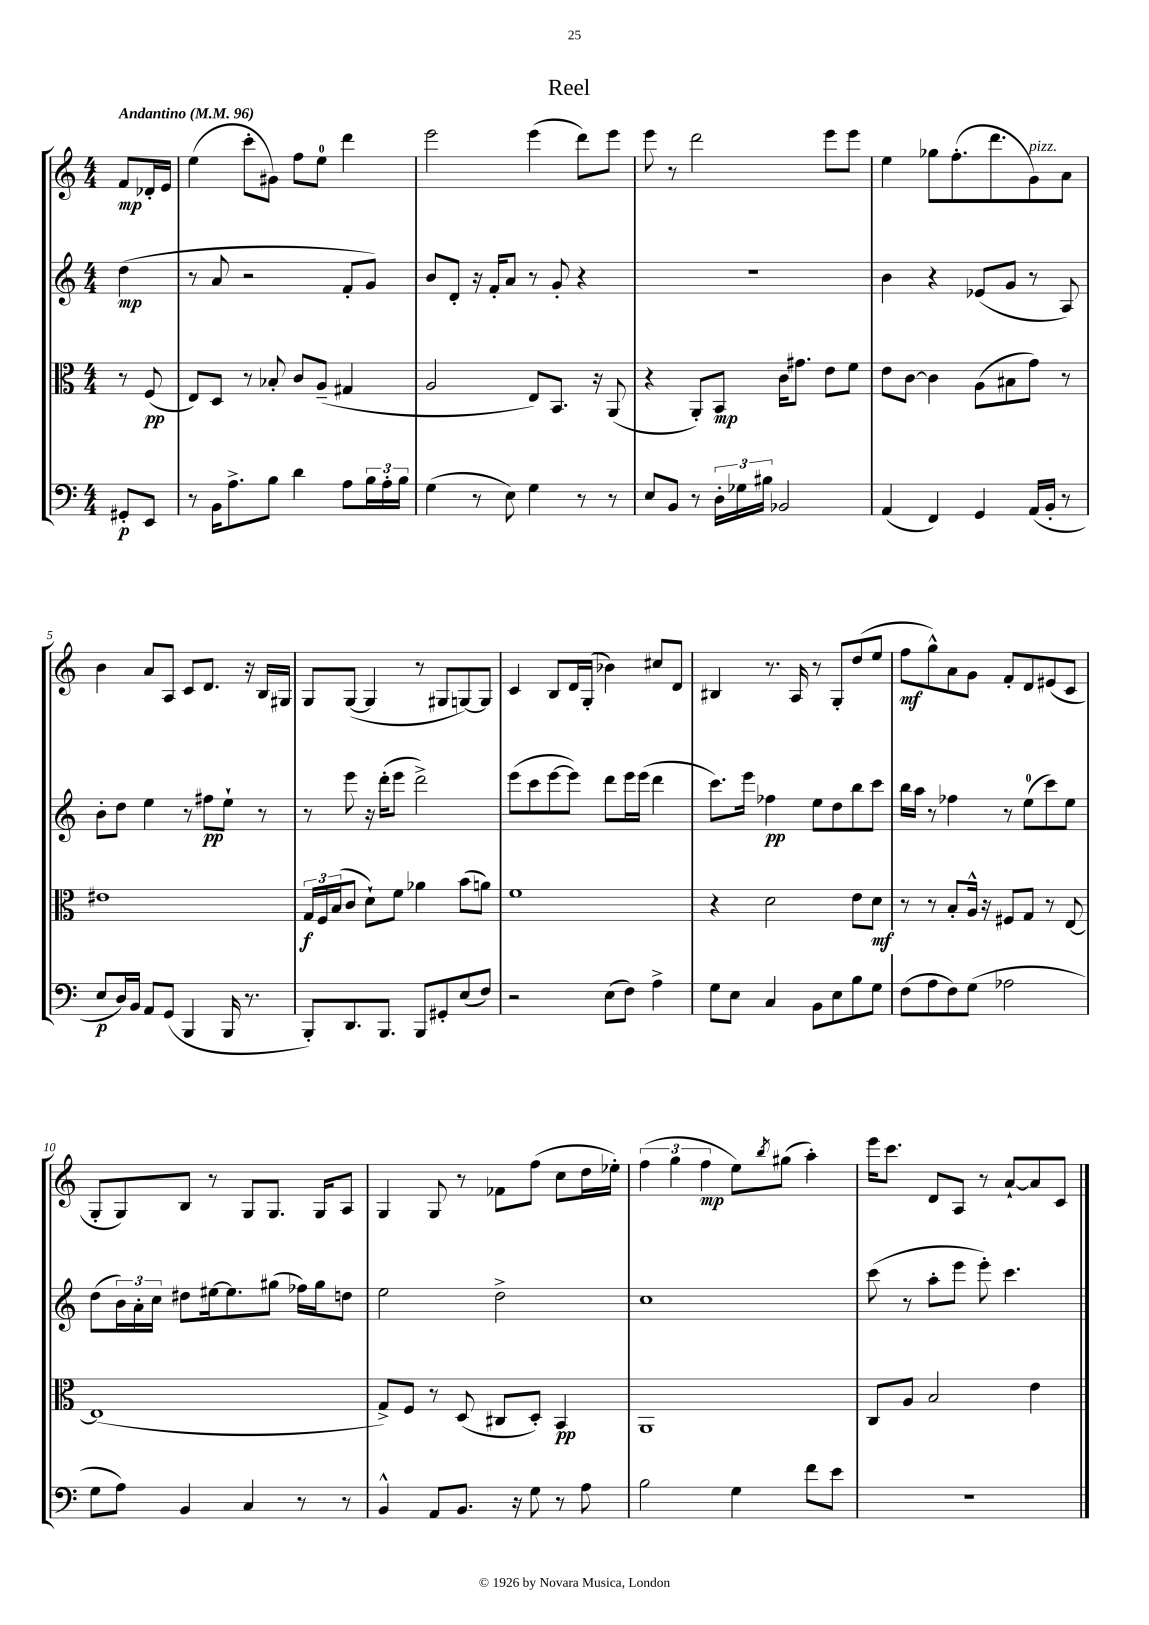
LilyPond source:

\header { title = "Reel" }
<<
\new StaffGroup <<
\new Staff = "s0" {
    \clef treble \key c \major \numericTimeSignature \time 4/4 \partial 4 \tempo "Andantino" 4 = 96
    f'8\mp des'16-. e'16 |
    e''4( c'''8-. gis'8) f''8 e''8-0 d'''4 |
    e'''2 e'''4( d'''8) e'''8 |
    e'''8 r8 d'''2 e'''8 e'''8 |
    e''4 ges''8 f''8.-.( d'''8. g'8^\markup { \italic "pizz." }) a'8 |
    b'4 a'8 a8 c'8 d'8. r16 b16 gis16 |
    g8 g8~( g4 r8 gis8 g8~) g8 |
    c'4 b8 d'16 g16-.( bes'4) cis''8 d'8 |
    bis4 r8. a16 r8 g8-. d''8( e''8 |
    f''8\mf g''8-^) a'8 g'8 f'8-. d'8 eis'8( c'8 |
    g8-. g8) b8 r8 g8 g8. g16 a8 |
    g4 g8 r8 fes'8 f''8( c''8 d''16 ees''16-.) |
    \tuplet 3/2 { f''4( g''4 f''4\mp } e''8) \acciaccatura { b''8 } gis''8( a''4-.) |
    e'''16 c'''8. d'8 a8 r8 a'8~-! a'8 c'8 \bar "|." |
}
\new Staff = "s1" {
    \clef treble \key c \major \numericTimeSignature \time 4/4 \partial 4
    d''4\mp( |
    r8 a'8 r2 f'8-. g'8) |
    b'8 d'8-. r16 f'16-. a'8 r8 g'8-. r4 |
    r1 |
    b'4 r4 ees'8( g'8 r8 a8) |
    b'8-. d''8 e''4 r8 fis''8\pp e''8-! r8 |
    r8 e'''8 r16 d'''16-.( e'''8 d'''2->) |
    e'''8( c'''8 e'''8~ e'''8) d'''8 e'''16 e'''16( d'''4 |
    c'''8.) e'''16 fes''4\pp e''8 d''8 b''8 c'''8 |
    b''16 a''16 r8 fes''4 r8 e''8-0( c'''8) e''8 |
    d''8( \tuplet 3/2 { b'16) a'16-. c''16 } dis''8 eis''16~ eis''8. gis''8( fes''16) gis''16 d''8 |
    e''2 d''2-> |
    c''1 |
    c'''8( r8 a''8-. e'''8 e'''8-.) c'''4. \bar "|." |
}
\new Staff = "s2" {
    \clef alto \key c \major \numericTimeSignature \time 4/4 \partial 4
    r8 f8\pp( |
    e8) d8 r8 bes8-. c'8 a8--( gis4 |
    a2 e8) b,8. r16 a,8( |
    r4 a,8-.) b,8\mp c'16 gis'8. e'8 f'8 |
    e'8 c'8~ c'4 a8( bis8 g'8) r8 |
    eis'1 |
    \tuplet 3/2 { g16\f f16 b16( } c'8 d'8-!) f'8 aes'4 b'8( a'8) |
    f'1 |
    r4 d'2 e'8 d'8\mf |
    r8 r8 b8-. a16-^ r16 fis8 g8 r8 e8~ |
    e1( |
    g8->) f8 r8 d8( cis8 d8-.) b,4\pp |
    a,1 |
    c8 a8 b2 e'4 \bar "|." |
}
\new Staff = "s3" {
    \clef bass \key c \major \numericTimeSignature \time 4/4 \partial 4
    gis,8-.\p e,8 |
    r8 b,16 a8.-> b8 d'4 a8 \tuplet 3/2 { b16 a16-. b16 } |
    g4( r8 e8) g4 r8 r8 |
    e8 b,8 r8 \tuplet 3/2 { d16-. ges16 bis16 } bes,2 |
    a,4( f,4) g,4 a,16( b,16-. r8 |
    e8\p d16) b,16 a,8 g,8( b,,4 b,,16 r8. |
    b,,8-.) d,8. b,,8. b,,8 gis,8-. e8( f8) |
    r2 e8( f8) a4-> |
    g8 e8 c4 b,8 e8 b8 g8 |
    f8( a8 f8) g8( aes2 |
    g8 a8) b,4 c4 r8 r8 |
    b,4-^ a,8 b,8. r16 g8 r8 a8 |
    b2 g4 f'8 e'8 |
    R1 \bar "|." |
}
>>
>>
